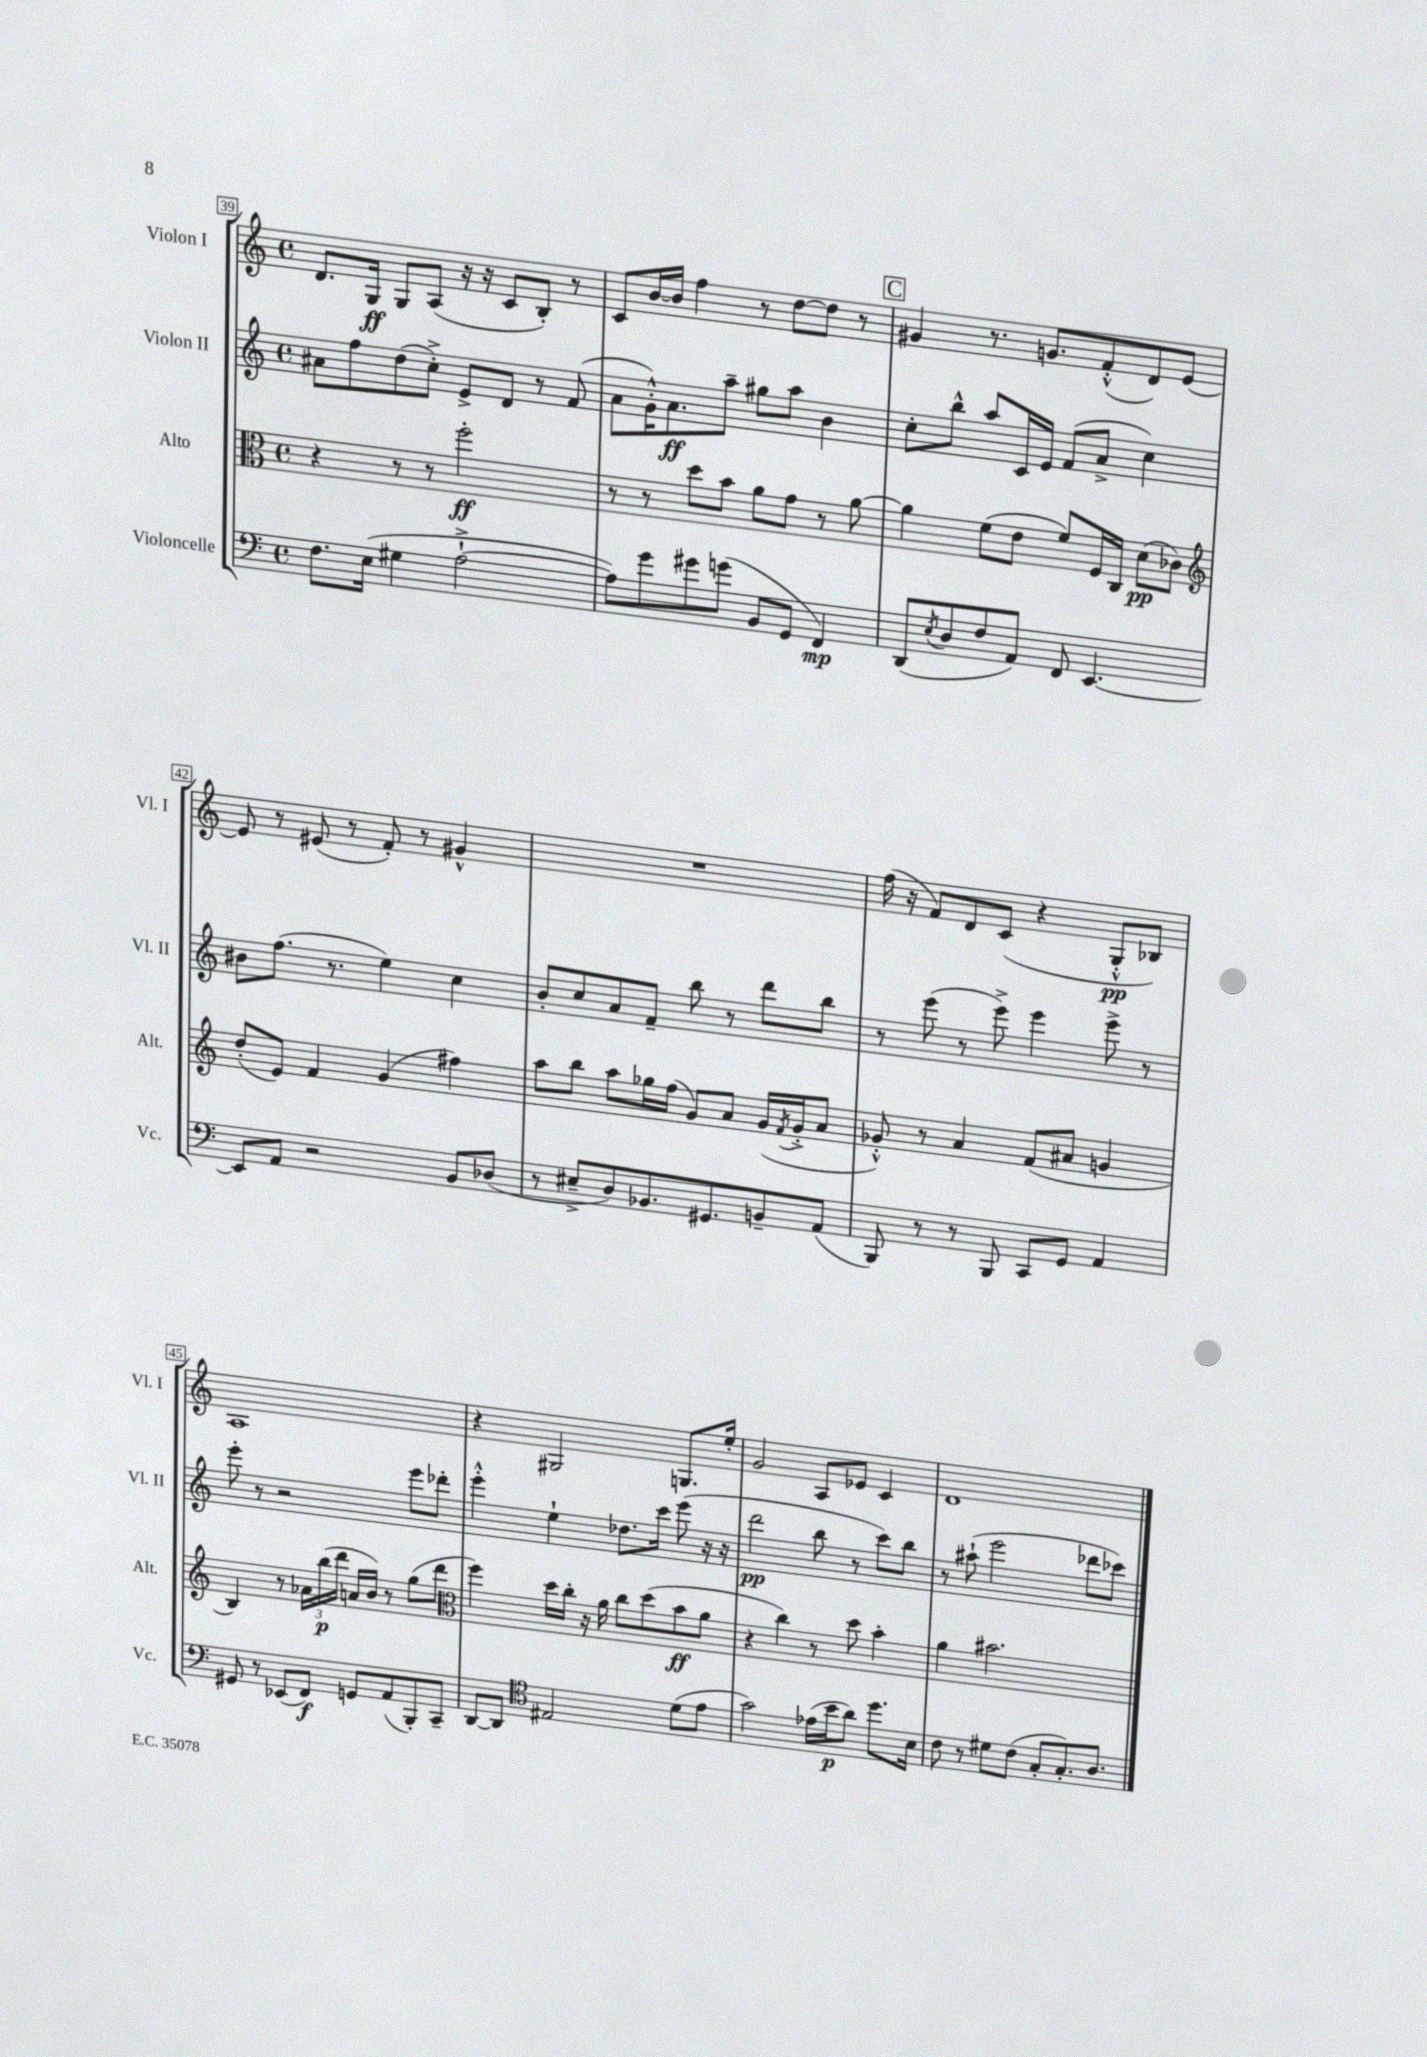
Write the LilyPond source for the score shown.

<<
\new StaffGroup <<
\new Staff = "s0" \with { instrumentName = "Violon I" shortInstrumentName = "Vl. I" } {
    \clef treble \key c \major \defaultTimeSignature \time 4/4
    d'8. g16\ff g8 a8( r16 r16 c'8 b8-.) r8 |
    c'8 b'16~ b'16 f''4 r8 d''8~ d''8 r8 |
    \mark \markup { \box "C" } gis'4 r8. g'8. f'8-.-^( d'8) e'8~ |
    e'8 r8 eis'8( r8 f'8-.) r8 gis'4-^ |
    R1 |
    f''16( r16 f'8) d'8 c'8( r4 g8-.-^\pp bes8) |
    a1 |
    r4 gis2 g8. e''16-. |
    g'2 a8 ees'8 c'4 |
    d'1 \bar "|." |
}
\new Staff = "s1" \with { instrumentName = "Violon II" shortInstrumentName = "Vl. II" } {
    \clef treble \key c \major \defaultTimeSignature \time 4/4
    ais'8 f''8 d''8( c''8-.->) e'8-> d'8 r8 f'8( |
    a'8 g'16-.-^) a'8.\ff a''8-- gis''8 a''8 b'4 |
    \mark \markup { \box "C" } c''8-. b''8-^ a''8 c'16 e'16 f'8( a'8-> c''4) |
    bis'8 f''8.( r8. e''4) c''4 |
    b'8-. c''8 a'8 f'8-- b''8 r8 d'''8 b''8 |
    r8 e'''8( r8 e'''8->) e'''4 e'''8-> r8 |
    e'''8-. r8 r2 e'''8 des'''8-. |
    e'''4-.-^ e''4-! des''8. c'''16 e'''8( r16 r16 |
    d'''2\pp b''8 r8 c'''8) b''8 |
    r8 ais''8-!( e'''2 des'''8 ces'''8) \bar "|." |
}
\new Staff = "s2" \with { instrumentName = "Alto" shortInstrumentName = "Alt." } {
    \clef alto \key c \major \defaultTimeSignature \time 4/4
    r4 r8 r8 f''2-.\ff |
    r8 r8 d''8 b'8 a'8 g'8 r8 a'8~ |
    \mark \markup { \box "C" } a'4 f'8( e'8 f'8) f16 c16 d'8\pp( ces'8) |
    \clef treble d''8-.( e'8) f'4 g'4( fis''4) |
    a''8 b''8 a''8 ges''16 f''16( g'8) a'8 g'16( \acciaccatura { f'8 } g'16-.-> a'8 |
    ges'8-.-^) r8 a'4 f'8( ais'8 g'4 |
    b4) r8 \tuplet 3/2 { aes'16 b''16\p( d'''16 } a'16 b'16) r8 g''8( d'''8 |
    \clef alto f''4) d''16 c''16-. r16 a'16 c''8 d''8( b'8\ff a'8 |
    r4 c''4) r8 d''8 b'4-. |
    a'4 bis'2. \bar "|." |
}
\new Staff = "s3" \with { instrumentName = "Violoncelle" shortInstrumentName = "Vc." } {
    \clef bass \key c \major \defaultTimeSignature \time 4/4
    f8. e16( gis4 a2~-!-> |
    a8) g'8 gis'8 g'8( b,8 g,8 f,4\mp) |
    \mark \markup { \box "C" } d,8( \acciaccatura { e8 } d8 f8 a,8) f,8 e,4.~ |
    e,8 a,8 r2 b,8 des8( |
    r8 eis8---> d8) bes,8. gis,8. b,8-- a,8( |
    b,,8) r8 r8 b,,8 c,8 g,8 a,4 |
    gis,8 r8 ees,8( f,8\f) g,8 a,8( b,,8-.) c,8-- |
    d,8~ d,8 \clef tenor eis2 d'8( e'8 |
    g'2) ees'16( b'16\p a'8) d''8. b16 |
    c'8 r8 dis'8 c'8( g8-. g8.-.) a8. \bar "|." |
}
>>
>>
\layout { \context { \Score currentBarNumber = #39 \override BarNumber.stencil = #(make-stencil-boxer 0.1 0.3 ly:text-interface::print) } }
